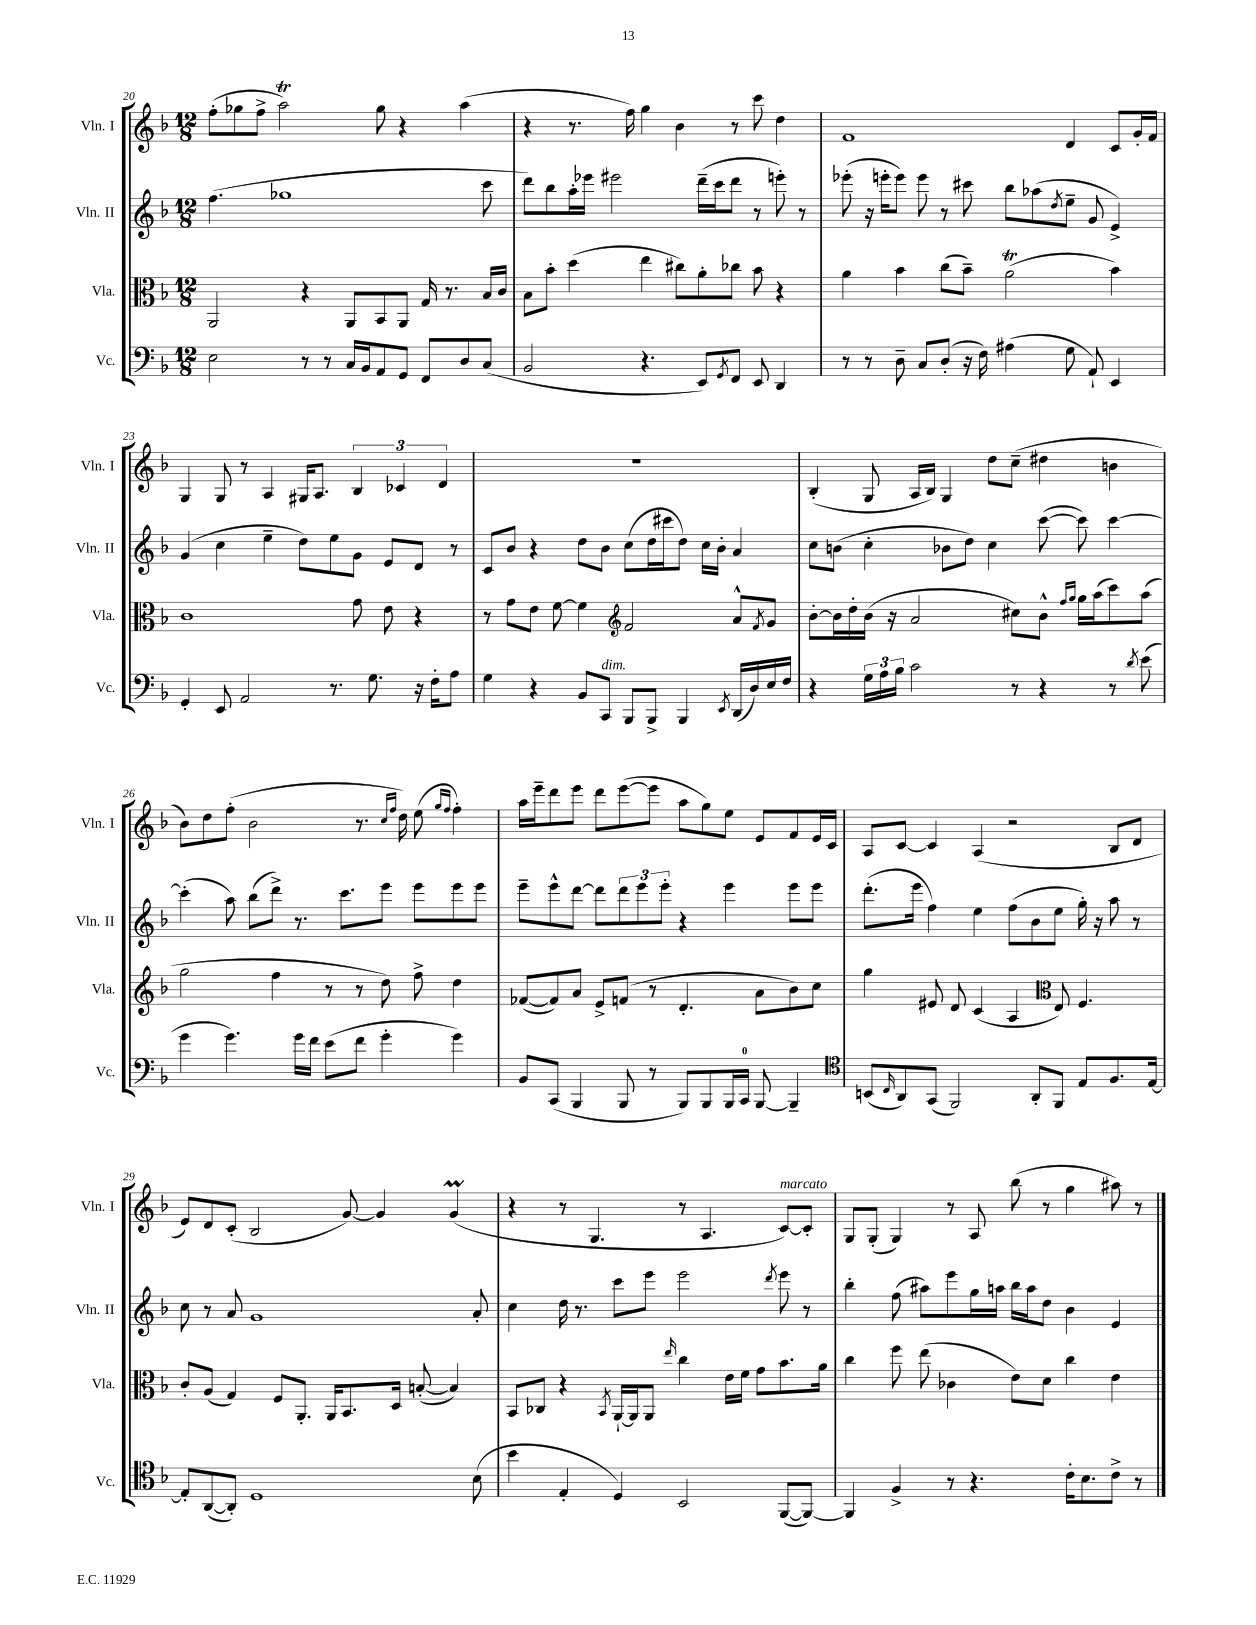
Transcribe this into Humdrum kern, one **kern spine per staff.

**kern	**kern	**kern	**kern
*part4	*part3	*part2	*part1
*staff4	*staff3	*staff2	*staff1
*I"Vc.	*I"Vla.	*I"Vln. II	*I"Vln. I
*I'Vc.	*I'Vla.	*I'Vln. II	*I'Vln. I
*clefF4	*clefC3	*clefG2	*clefG2
*k[b-]	*k[b-]	*k[b-]	*k[b-]
*M12/8	*M12/8	*M12/8	*M12/8
=20	=20	=20	=20
2E\	2AA/	(4.ff\	(8ff'\L
.	.	.	8gg-X\
.	.	.	8ff^\J
.	.	1gg-X	2aat\)
8r	4r	.	.
8r	.	.	.
16C/LL	8AA/L	.	.
16BB-/J	.	.	.
8AA/	8BB-/	.	8gg-\
8GG/J	8AA/J	.	4r
8FF/L	16G/	.	.
.	8.r	.	.
8D/	.	.	(4aa\
(8C/J	16B-/LL	8ccc\	.
.	16c/JJ	.	.
=21	=21	=21	=21
2BB-/	8B-\L	8ddd\L)	4r
.	8b-'\J	8bb-\	.
.	(4dd\	16aa'\L	8.r
.	.	16eee-X\JJ	.
.	.	2eee#X\	.
.	.	.	16ff\)
4.r	4ee\	.	4gg\
.	8cc#X\L)	.	4b-\
8EE/L)	8a'\	(16ddd~\LL	.
.	.	16ccc\J	.
8qGG/	.	.	.
8FF/J	8cc-X\J	8ddd\J	8r
8EE/	8b-\	8r	8ccc\
4DD/	4r	8eeen'\)	4dd\
.	.	8r	.
=22	=22	=22	=22
8r	4a\	(8eee-X'\	1f
8r	.	16r	.
.	.	16eeen'\KL	.
8D~\	4b-\	8eee\J)	.
8C/L	.	8eee\	.
(8D'/J	(8cc\L	8r	.
16r	8b-~\J)	8ccc#X\	.
16F\)	.	.	.
(4A#X\	(2at\	8bb-\L	.
.	.	(8aa-X\	.
.	.	8qdd/	.
8G\	.	8ee~\J	4d/
8AA`/)	.	8g/	.
4EE/	4b-\)	4e^/)	8c/L
.	.	.	16g'/L
.	.	.	16f/JJ
!!LO:LB:g=z
=23	=23	=23	=23
4GG'/	1c	(4g/	4G/
8EE/	.	4cc\	8G/
2AA/	.	.	8r
.	.	4ee~\	4A/
.	.	8dd\L)	16G#X/KL
.	.	.	8.A/J
8.r	.	8ee\	.
.	8g\	8g\J	6B-/
8.G\	.	.	.
.	8e\	8e/L	.
.	.	.	6c-X/
16r	4r	8d/J	.
16F'\KL	.	.	.
.	.	.	6d/
8A\J	.	8r	.
=24	=24	=24	=24
4G\	8r	8c/L	1.r
.	8g\L	8b-/J	.
4r	8e\J	4r	.
.	[8f\	.	.
8BB-/L	4f\]	8dd\L	.
!LO:TX:a:i:t=dim.	!	!	!
8CC/J	.	8b-\J	.
*	*clefG2	*	*
8BBB-/L	2f/	(8cc\L	.
8BBB-^/J	.	16dd\L	.
.	.	16ccc#X\J	.
4BBB-/	.	8dd\J)	.
.	.	16cc\LL	.
.	.	16b-'\JJ	.
8qEE/	.	.	.
(16DD/LL	8a^^/L	4a/	.
16D/)	.	.	.
.	8qf/	.	.
16E/	8g/J	.	.
16F/JJ	.	.	.
=25	=25	=25	=25
4r	[8b-'\L	8cc\L	(4B-'/
.	16b-\L]	(8bn\J	.
.	16dd'\	.	.
24G\LL	(16b-\JJ	4cc'\	8G/
24A\	.	.	.
.	16r	.	.
24B-\JJ	.	.	.
2c\	2a/	.	16A/LL
.	.	.	16B-/JJ)
.	.	8b-X\L	4G/
.	.	8dd\J)	.
.	.	4cc\	8dd\L
8r	8cc#X\L)	.	(8cc~\J
4r	8b-^^\J	([8ccc\	4dd#X\
.	16qqff/LL	.	.
.	16qqgg/JJ	.	.
.	16gg\LL	8ccc\])	.
.	(16aa\J	.	.
8r	8ccc\)	[4ccc\	4bn\
8qd/	.	.	.
(8e\	(8aa\J	.	.
!!LO:LB:g=z
=26	=26	=26	=26
4g\	2gg\	(4ccc'\]	8b-\L)
.	.	.	8dd\
4.g\)	.	8aa\)	(8ff'\J
.	.	(8bb-\L	2b-\
.	4ff\	8ddd^\J)	.
16g\LL	.	8.r	.
16f\JJ	.	.	.
(8e\L	8r	.	.
.	.	8.ccc\L	.
8f\J	8r	.	8.r
4g'\	8dd\)	8eee\J	.
.	.	.	16qqcc/LL
.	.	.	16qqff/JJ
.	.	.	16dd\)
.	8ff^\	8eee\L	(8ee\
.	.	.	16qqgg/LL
.	.	.	16qqff/JJ
4g\)	4dd\	8eee\	4ff'\)
.	.	8eee\J	.
=27	=27	=27	=27
8BB-/L	([8f-X/L	8eee~\L	16aa\LL
.	.	.	16eee~\J
(8CC/J	8f-/])	8eee^^\	8ddd\
4BBB-/	8a/J	[8ddd\J	8eee\J
.	8e^/L	8ddd\L]	8ddd\L
8BBB-/	(8fn/J	12ddd\	([8eee\
.	.	12eee\	.
8r	8r	.	8eee\J]
.	.	12eee'\J	.
8BBB-/L)	4.d'/	4r	8aa\L
8BBB-/	.	.	8gg\)
16BBB-/L	.	4eee\	8ee\J
16CC/JJ	.	.	.
[8BBB-/	8a\L	.	8e/L
4BBB-~/]	8b-\)	8eee\L	8f/
.	8cc\J	8eee\J	16e/L
.	.	.	16c/JJ
=28	=28	=28	=28
*clefC4	*	*	*
(8BBn/L	4gg\	(8.ddd'\L	8A/L
16qqC/	.	.	.
8AA/)	.	.	[8c/J
.	.	16eee\Jk	.
(8GG/J	8e#X/	4ff\)	4c/]
2FF/)	8d/	.	.
.	(4c/	4ee\	(4A/
.	4A/	(8ff\L	2r
8AA'/L	.	8b-\	.
*	*clefC3	*	*
8FF/J	8E/)	8ee\J	.
8E/L	4.F/	16gg'\)	.
.	.	16r	.
8.F/	.	8aa\	8B-/L
.	.	8r	8d/J
[16E/Jk	.	.	.
!!LO:LB:g=z
=29	=29	=29	=29
8E'/L]	8c'/L	8cc\	8e/L)
([8AA/	(8A/J	8r	8d/
8AA'/J])	4G/)	8a/	(8c'/J
1D	.	1g	2B-/
.	8F/L	.	.
.	8.AA'/J	.	.
.	16AA/KL	.	.
.	8.BB-/	.	[8g/)
.	.	.	4g/]
.	16D/Jk	.	.
.	([8Bn'/	.	.
.	4B/])	.	(4gM/
(8B-\	.	8a'/	.
=30	=30	=30	=30
4b-\	8BB-/L	4cc\	4r
.	8C-X/J	.	.
4E'/	4r	16dd\	8r
.	.	8.r	.
.	.	.	4.G/
.	8qBB-/	.	.
4D/)	[16AA`/LL	8ccc\L	.
.	16AA/J]	.	.
.	8AA/J	8eee\J	.
.	16qqee/	.	.
2BB-/	4cc\	2eee\	8r
.	.	.	4.A/
.	16e\LL	.	.
.	16f\JJ	.	.
.	8g\L	.	.
.	.	8qddd/	.
!	!	!	!LO:TX:a:i:t=marcato
([8FF/L	8.b-\	8eee\	[8c/L)
8FF/J_)	.	8r	8c'/J]
.	16a\Jk	.	.
=31	=31	=31	=31
4FF/]	4cc\	4bb-'\	8G/L
.	.	.	(8G'/J
4F^/	8ff\	(8ff\	4G/)
.	(8ee\	8aa#X\L)	.
8r	4c-X\	8eee\	8r
4.r	.	16gg\L	8A/
.	.	16aan\JJ	.
.	8e\L)	16bb-\LL	(8bb-\
.	.	16aa\J	.
.	8d\J	8dd\J	8r
16c'\KL	4cc\	4b-\	4gg\
8.B-\	.	.	.
8c^\J	4e\	4e/	8aa#X\)
8r	.	.	8r
==	==	==	==
*-	*-	*-	*-
